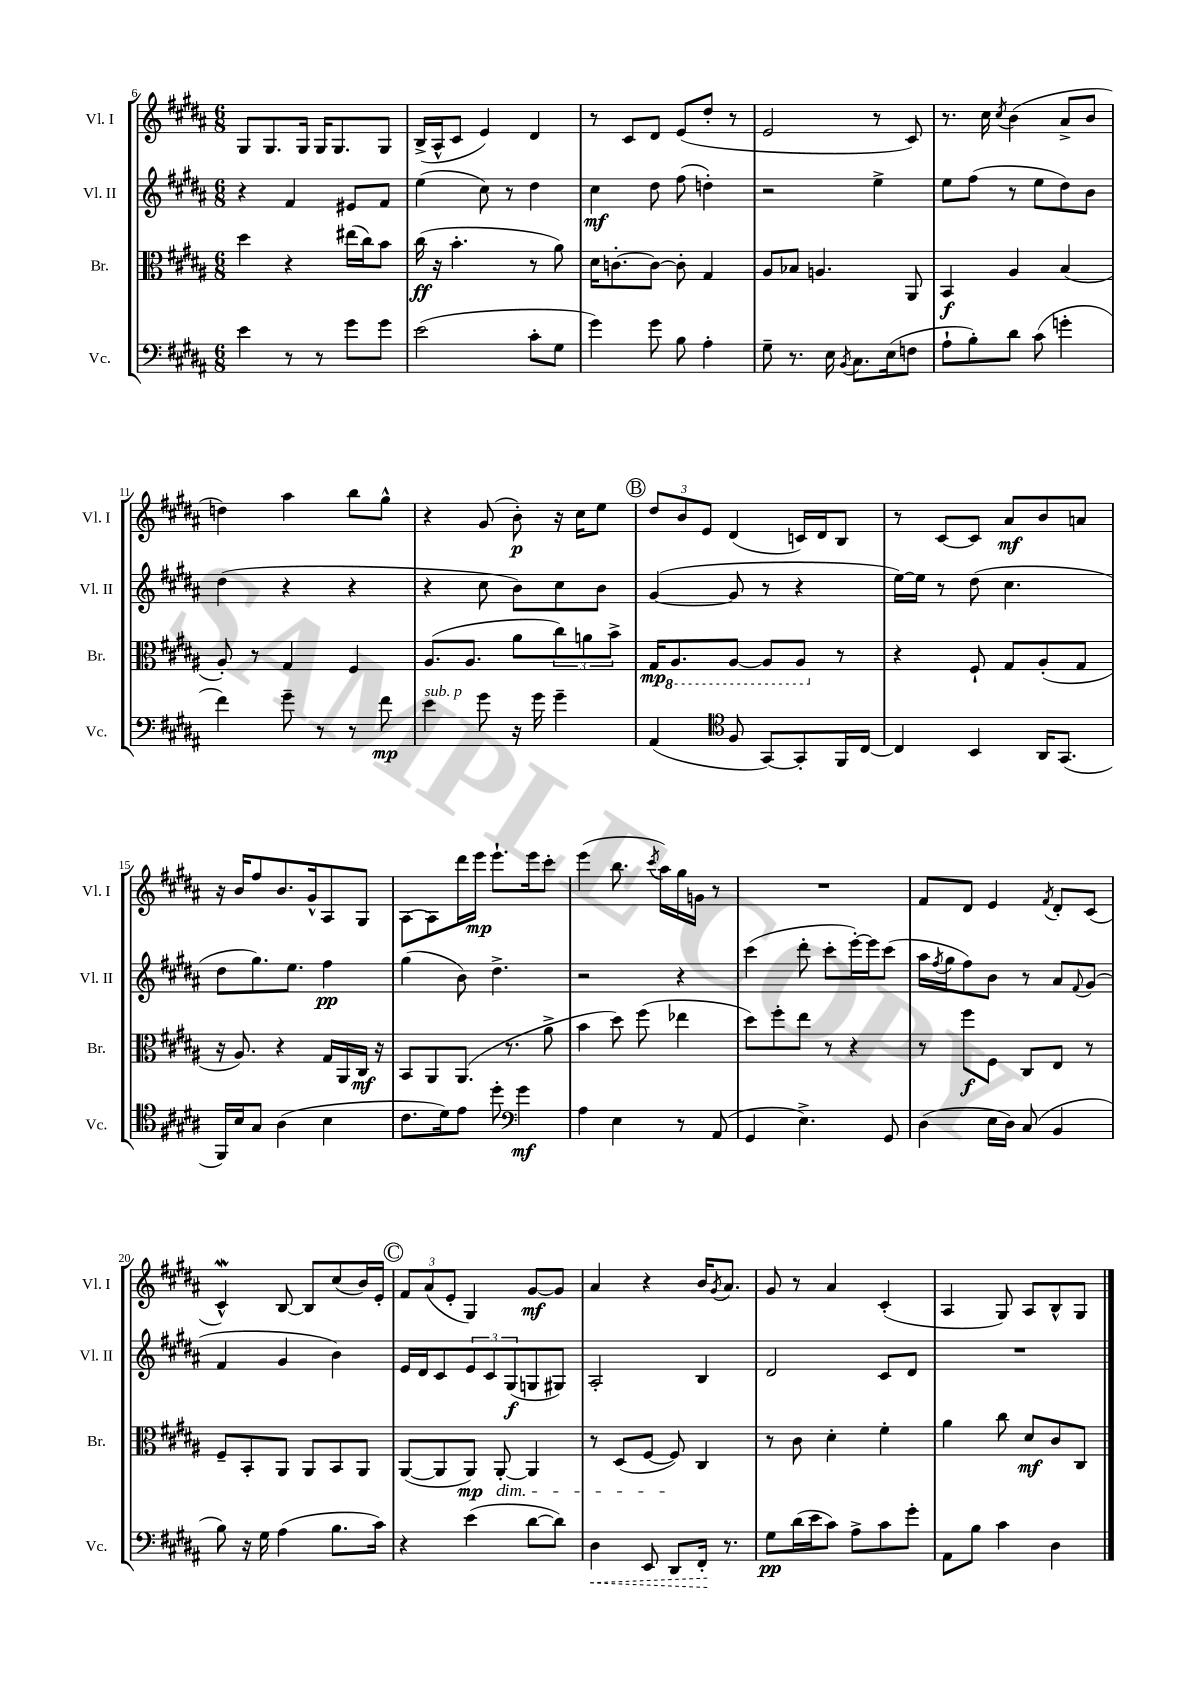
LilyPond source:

<<
\new StaffGroup <<
\new Staff = "s0" \with { instrumentName = "Vl. I" shortInstrumentName = "Vl. I" } {
    \clef treble \key b \major \numericTimeSignature \time 6/8
    gis8 gis8. gis16 gis16 gis8. gis8 |
    b16->( ais16-^ cis'8 e'4) dis'4 |
    r8 cis'8 dis'8 e'8( dis''8-. r8 |
    e'2 r8 cis'8) |
    r8. cis''16 \acciaccatura { cis''8 } b'4( ais'8-> b'8 |
    d''4) ais''4 b''8 gis''8-^ |
    r4 gis'8( b'8-.\p) r16 cis''16 e''8 |
    \mark \markup { \circle "B" } \tuplet 3/2 { dis''8 b'8 e'8 } dis'4( c'16) dis'16 b8 |
    r8 cis'8~ cis'8 ais'8\mf b'8 a'8 |
    r16 b'16 fis''8 b'8. gis'16-^ ais8 gis8 |
    ais8~ ais8 dis'''16 e'''16\mp e'''8.-! e'''16 cis'''8-. |
    e'''4( b''8. \acciaccatura { cis'''8 } ais''16) gis''16 g'16 r8 |
    R2. |
    fis'8 dis'8 e'4 \acciaccatura { fis'8 } dis'8-. cis'8( |
    cis'4-^\mordent) b8~ b8 cis''8( b'16) e'16-. |
    \mark \markup { \circle "C" } \tuplet 3/2 { fis'8 ais'8( e'8-. } gis4) gis'8~\mf gis'8 |
    ais'4 r4 b'16 \acciaccatura { gis'8 } ais'8. |
    gis'8 r8 ais'4 cis'4-.( |
    ais4 gis8) ais8 b8-^ gis8 \bar "|." |
}
\new Staff = "s1" \with { instrumentName = "Vl. II" shortInstrumentName = "Vl. II" } {
    \clef treble \key b \major \numericTimeSignature \time 6/8
    r4 fis'4 eis'8 fis'8 |
    e''4( cis''8) r8 dis''4 |
    cis''4\mf dis''8 fis''8( d''4-.) |
    r2 e''4-> |
    e''8 fis''8( r8 e''8 dis''8) b'8 |
    dis''4( r4 r4 |
    r4 cis''8 b'8) cis''8 b'8 |
    \mark \markup { \circle "B" } gis'4~( gis'8 r8 r4 |
    e''16~) e''16 r8 dis''8( cis''4. |
    dis''8 gis''8.) e''8. fis''4\pp |
    gis''4( b'8) dis''4.-> |
    r2 r4 |
    cis'''4( dis'''8-. cis'''8-. e'''16~-.) e'''16 cis'''8( |
    ais''16 \acciaccatura { fis''8 } gis''16 fis''8) b'8 r8 ais'8 \appoggiatura { fis'8 } gis'8( |
    fis'4 gis'4 b'4) |
    \mark \markup { \circle "C" } e'16 dis'16 cis'8 \tuplet 3/2 { e'8 cis'8 gis8\f( } g8 gis8) |
    ais2-. b4 |
    dis'2 cis'8 dis'8 |
    R2. \bar "|." |
}
\new Staff = "s2" \with { instrumentName = "Br." shortInstrumentName = "Br." } {
    \clef alto \key b \major \numericTimeSignature \time 6/8
    dis''4 r4 eis''16( cis''16) b'8 |
    cis''16\ff( r16 b'4.-. r8 ais'8) |
    dis'16 c'8.~-. c'8~ c'8-. gis4 |
    ais8 bes8 a4. ais,8 |
    b,4\f ais4 b4( |
    ais8-.) r8 gis4 fis4 |
    ais8.( ais8. ais'8 \tuplet 3/2 { cis''8) a'8 b'8-> } |
    \mark \markup { \circle "B" } gis16\mp \ottava #-1 ais,8. ais,8~ ais,8 ais,8 \ottava #0 r8 |
    r4 fis8-! gis8 ais8-.( gis8 |
    r16 ais8.) r4 gis16 ais,16 cis16\mf r16 |
    b,8 ais,8 ais,8.( r8. ais'8-> |
    b'4 dis''8) fis''8( ees''4 |
    dis''8) fis''8-. e''8 r8 r4 |
    r8 fis''8\f fis8 cis8 e8 r8 |
    fis8-- b,8-. ais,8 ais,8 b,8 ais,8 |
    \mark \markup { \circle "C" } ais,8~( ais,8 ais,8\mp) ais,8~-.\dim ais,4 |
    r8 dis8( fis8~ fis8\!) cis4 |
    r8 cis'8 dis'4-. fis'4-. |
    ais'4 cis''8 dis'8\mf cis'8 cis8 \bar "|." |
}
\new Staff = "s3" \with { instrumentName = "Vc." shortInstrumentName = "Vc." } {
    \clef bass \key b \major \numericTimeSignature \time 6/8
    e'4 r8 r8 gis'8 gis'8 |
    e'2( cis'8-. gis8 |
    gis'4) gis'8 b8 ais4-. |
    gis8-- r8. e16 \acciaccatura { b,8 } cis8. e16( f8 |
    ais8-! b8-.) dis'8 cis'8( g'4-. |
    fis'4) gis'8-- r8 r8 fis'8\mp |
    e'4^\markup { \italic "sub. p" } gis'8 r16 gis'16 gis'4-- |
    \mark \markup { \circle "B" } ais,4( \clef tenor fis8 gis,8~) gis,8-. fis,16 cis16~ |
    cis4 b,4 ais,16 gis,8.( |
    fis,16) b16 gis8 ais4( b4 |
    cis'8. dis'16) e'8 dis''8-. \clef bass gis'4\mf |
    ais4 e4 r8 ais,8( |
    gis,4 e4.->) gis,8 |
    dis4( e16 dis16) cis8( b,4 |
    b8) r16 gis16 ais4( b8. cis'16) |
    \mark \markup { \circle "C" } r4 e'4( dis'8~ dis'8) |
    \once \override Hairpin.style = #'dashed-line dis4\< e,8 dis,8 fis,16-.\! r8. |
    gis8\pp dis'16( e'16 cis'8) ais8-> cis'8 gis'8-. |
    ais,8 b8 cis'4 dis4 \bar "|." |
}
>>
>>
\layout { \context { \Score currentBarNumber = #6 } }
